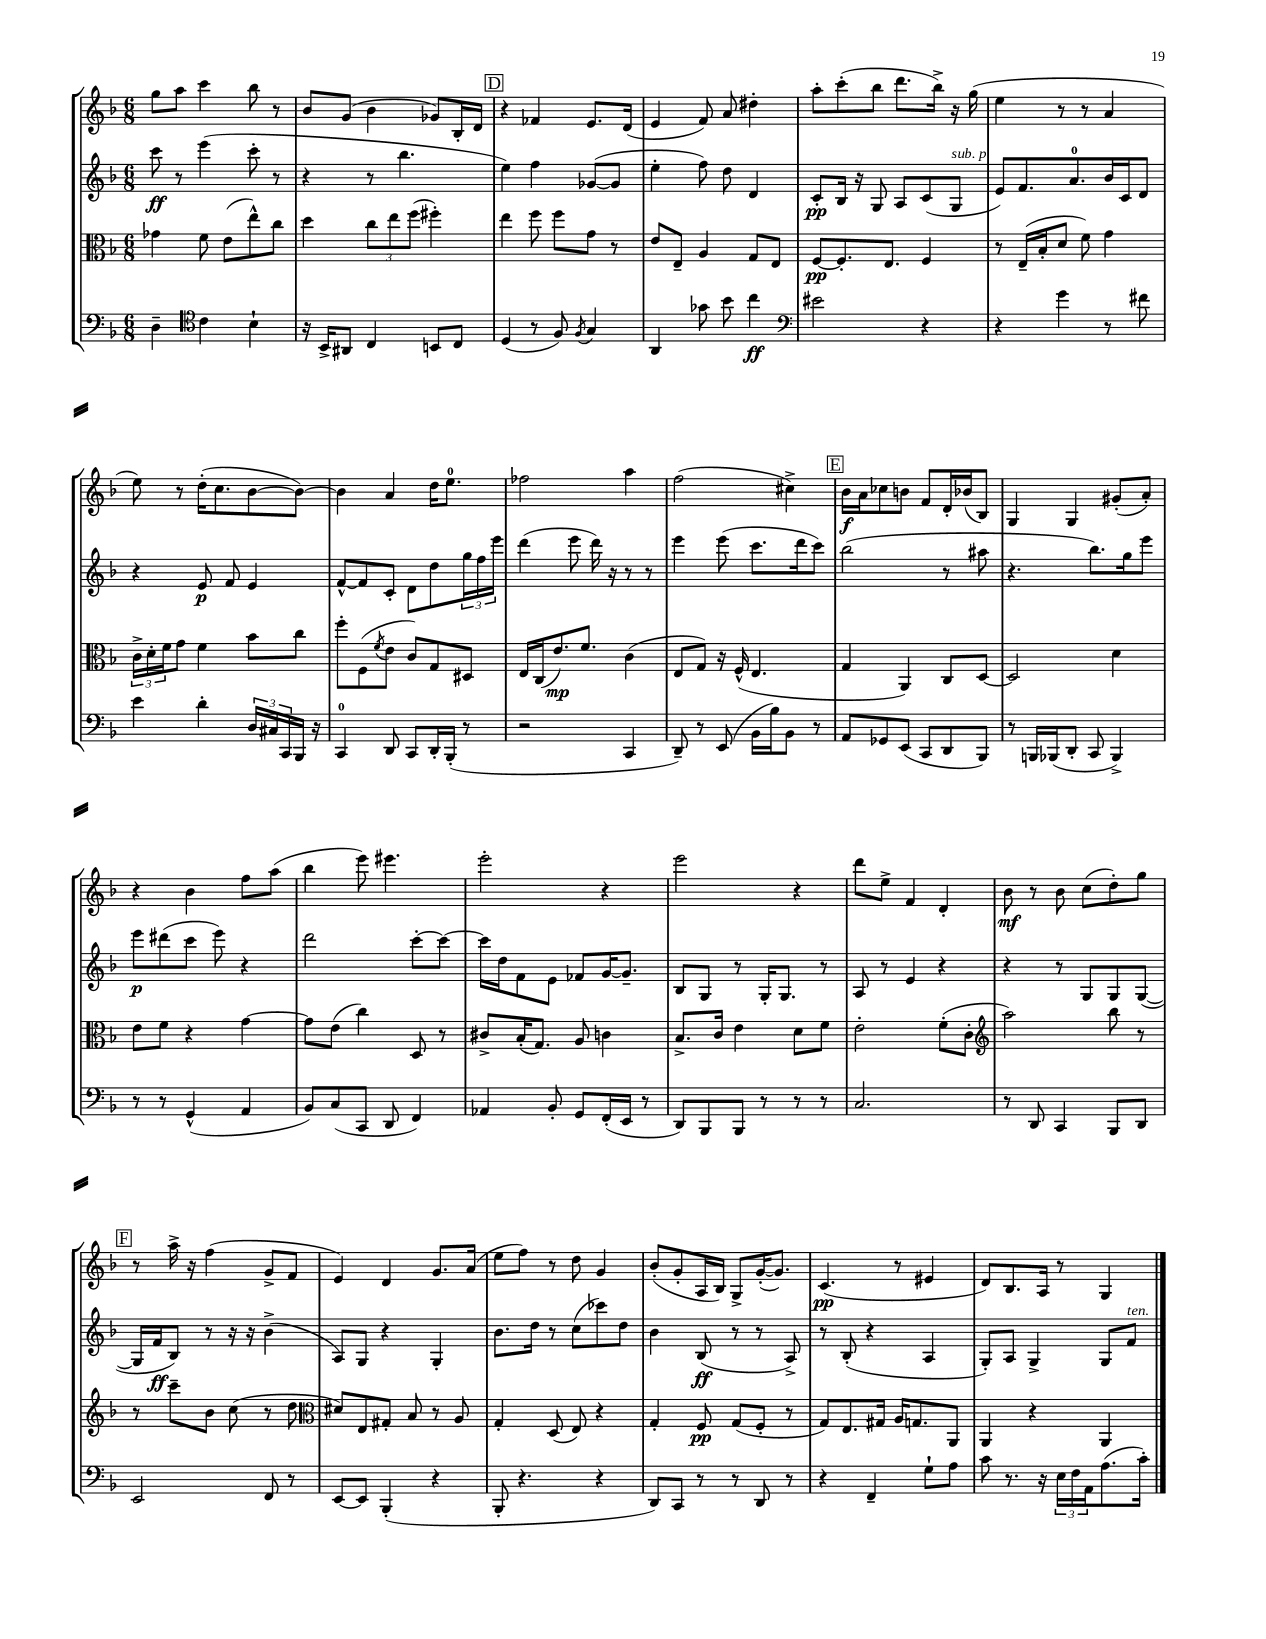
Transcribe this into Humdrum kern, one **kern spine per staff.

**kern	**kern	**kern	**kern
*staff4	*staff3	*staff2	*staff1
*clefF4	*clefC3	*clefG2	*clefG2
*k[b-]	*k[b-]	*k[b-]	*k[b-]
*M6/8	*M6/8	*M6/8	*M6/8
4D~	4g-	8ccc	8gg
.	.	8r	8aa
*clefC4	*	*	*
4c	8f	(4eee	4ccc
.	(8e	.	.
4B-`	8ee^^)	8ccc'	8bb-
.	8cc	8r	8r
=	=	=	=
16r	4dd	4r	8b-
16BB-^	.	.	.
8AA#	.	.	(8g
4C	12cc	8r	4b-
.	12ee	.	.
.	.	4.bb-	.
.	(12ff	.	.
8BB	4ff#')	.	8g-)
8C	.	.	16B-'
.	.	.	16d
=	=	=	=
(4D	4ee	4ee)	4r
8r	8ff	4ff	4f-
8F)	8ff	.	.
8qF	.	.	.
4G	8g	([8g-	8.e
.	8r	8g-]	.
.	.	.	(16d
=	=	=	=
4AA	8e	4ee'	4e
.	8E~	.	.
8g-	4A	8ff)	8f)
8b-	.	8dd	8a
4cc	8G	4d	4dd#'
.	8E	.	.
=	=	=	=
*clefF4	*	*	*
2e#	[8F	8c'	8aa'
.	8.F']	16B-	(8ccc'
.	.	16r	.
.	.	8G	8bb-
.	8.E	.	.
.	.	8A	8.ddd
4r	4F	(8c	.
.	.	.	16bb-^)
.	.	8G	16r
.	.	.	(16gg
=	=	=	=
4r	8r	8e)	4ee
.	(16E~	8.f	.
.	16B-'	.	.
4g	8d	.	8r
.	.	8.a	.
.	8f)	.	8r
8r	4g	16b-	4a
.	.	16c	.
8f#	.	8d	.
=	=	=	=
4e	24c^	4r	8ee)
.	24d'	.	.
.	24f	.	.
.	8g	.	8r
4d'	4f	8e	(16dd'
.	.	.	8.cc
.	.	8f	.
24D	8b-	4e	[8b-
24C#	.	.	.
24CC	.	.	.
16BBB-	8cc	.	8b-_)
16r	.	.	.
=	=	=	=
4CC	8ff'	[8f^^	4b-]
.	(8F	8f]	.
.	8qf	.	.
8DD	8e	8c'	4a
8CC	8c)	8d	.
16DD'	8G	8dd	16dd
(16BBB-'	.	.	8.ee
8r	8D#	24gg	.
.	.	24ff	.
.	.	24eee	.
=	=	=	=
2r	16E	(4ddd	2ff-
.	(16C	.	.
.	8.e)	.	.
.	.	8eee	.
.	8.f	.	.
.	.	16ddd)	.
.	.	16r	.
4CC	(4c	8r	4aa
.	.	8r	.
=	=	=	=
8DD~)	8E	4eee	(2ff
8r	8G)	.	.
(8EE	16r	(8eee	.
.	(16F^^	.	.
16BB-	4.E	8.ccc	.
16B-)	.	.	.
8BB-	.	.	4cc#^)
.	.	16ddd	.
8r	.	8ccc)	.
=	=	=	=
8AA	4G	(2bb-	16b-
.	.	.	16a
8GG-	.	.	8cc-
(8EE	4AA)	.	8b
8CC	.	.	8f
8DD	8C	8r	16d'
.	.	.	(16b-
8BBB-)	[8D	8aa#	8B-)
=	=	=	=
8r	2D]	4.r	4G
16BBB	.	.	.
(16BBB-	.	.	.
8DD'	.	.	4G
8CC	.	8.bb-)	.
4BBB-^)	4d	.	(8g#'
.	.	16gg	.
.	.	8eee	8a')
=	=	=	=
8r	8e	8eee	4r
8r	8f	(8ddd#	.
(4GG^^	4r	8ccc	4b-
.	.	8eee)	.
4AA	[4g	4r	8ff
.	.	.	(8aa
=	=	=	=
8BB-)	8g]	2ddd	4bb-
(8C	(8e	.	.
8CC	4cc)	.	8eee)
8DD	.	.	4.eee#
4FF)	8D	[8ccc'	.
.	8r	8ccc_	.
=	=	=	=
4AA-	8c#^	16ccc]	2eee'
.	.	16dd	.
.	(16B-'	8f	.
.	8.G)	.	.
8BB-'	.	8e	.
8GG	8A	8f-	.
(16FF'	4c	[16g	4r
16EE	.	8.g~]	.
8r	.	.	.
=	=	=	=
8DD)	8.B-^	8B-	2eee
8BBB-	.	8G	.
.	16c	.	.
8BBB-	4e	8r	.
8r	.	16G'	.
.	.	8.G	.
8r	8d	.	4r
8r	8f	8r	.
=	=	=	=
2.C	2e'	8A	8ddd
.	.	8r	8ee^
.	.	4e	4f
.	(8f'	4r	4d'
.	8c'	.	.
=	=	=	=
*	*clefG2	*	*
8r	2aa)	4r	8b-
8DD	.	.	8r
4CC	.	8r	8b-
.	.	8G	(8cc
8BBB-	8bb-	8G	8dd')
8DD	8r	([8G	8gg
=	=	=	=
2EE	8r	16G]	8r
.	.	16f	.
.	8ccc~	8B-)	16aa^
.	.	.	16r
.	8b-	8r	(4ff
.	(8cc	16r	.
.	.	16r	.
8FF	8r	(4b-^	8g^
8r	8dd	.	8f
=	=	=	=
*	*clefC3	*	*
[8EE	8d#)	8A)	4e)
8EE]	8E	8G	.
(4BBB-'	8G#'	4r	4d
.	8B-	.	.
4r	8r	4G'	8.g
.	8A	.	.
.	.	.	(16a
=	=	=	=
8BBB-'	4G'	8.b-	8ee
4.r	.	.	8ff)
.	.	16dd	.
.	(8D	8r	8r
.	8E)	(8cc	8dd
4r	4r	8ccc-)	4g
.	.	8dd	.
=	=	=	=
8DD)	4G'	4b-	(8b-'
8CC	.	.	8g'
8r	8F	(8B-	16A
.	.	.	16B-)
8r	(8G	8r	8G^
8DD	8F'	8r	([16g'
.	.	.	8.g])
8r	8r	8A^)	.
=	=	=	=
4r	8G)	8r	(4.c
.	8.E	(8B-'	.
4FF~	.	4r	.
.	16G#	.	.
.	16A	.	8r
.	8.G	.	.
8G`	.	4A	4e#
8A	8AA	.	.
=	=	=	=
8c	4AA	8G')	8d)
8.r	.	8A	8.B-
.	4r	4G^	.
16r	.	.	16A
24E	.	.	8r
24F	.	.	.
24AA	.	.	.
(8.A	4AA	8G	4G
.	.	8f	.
16c')	.	.	.
==	==	==	==
*-	*-	*-	*-
